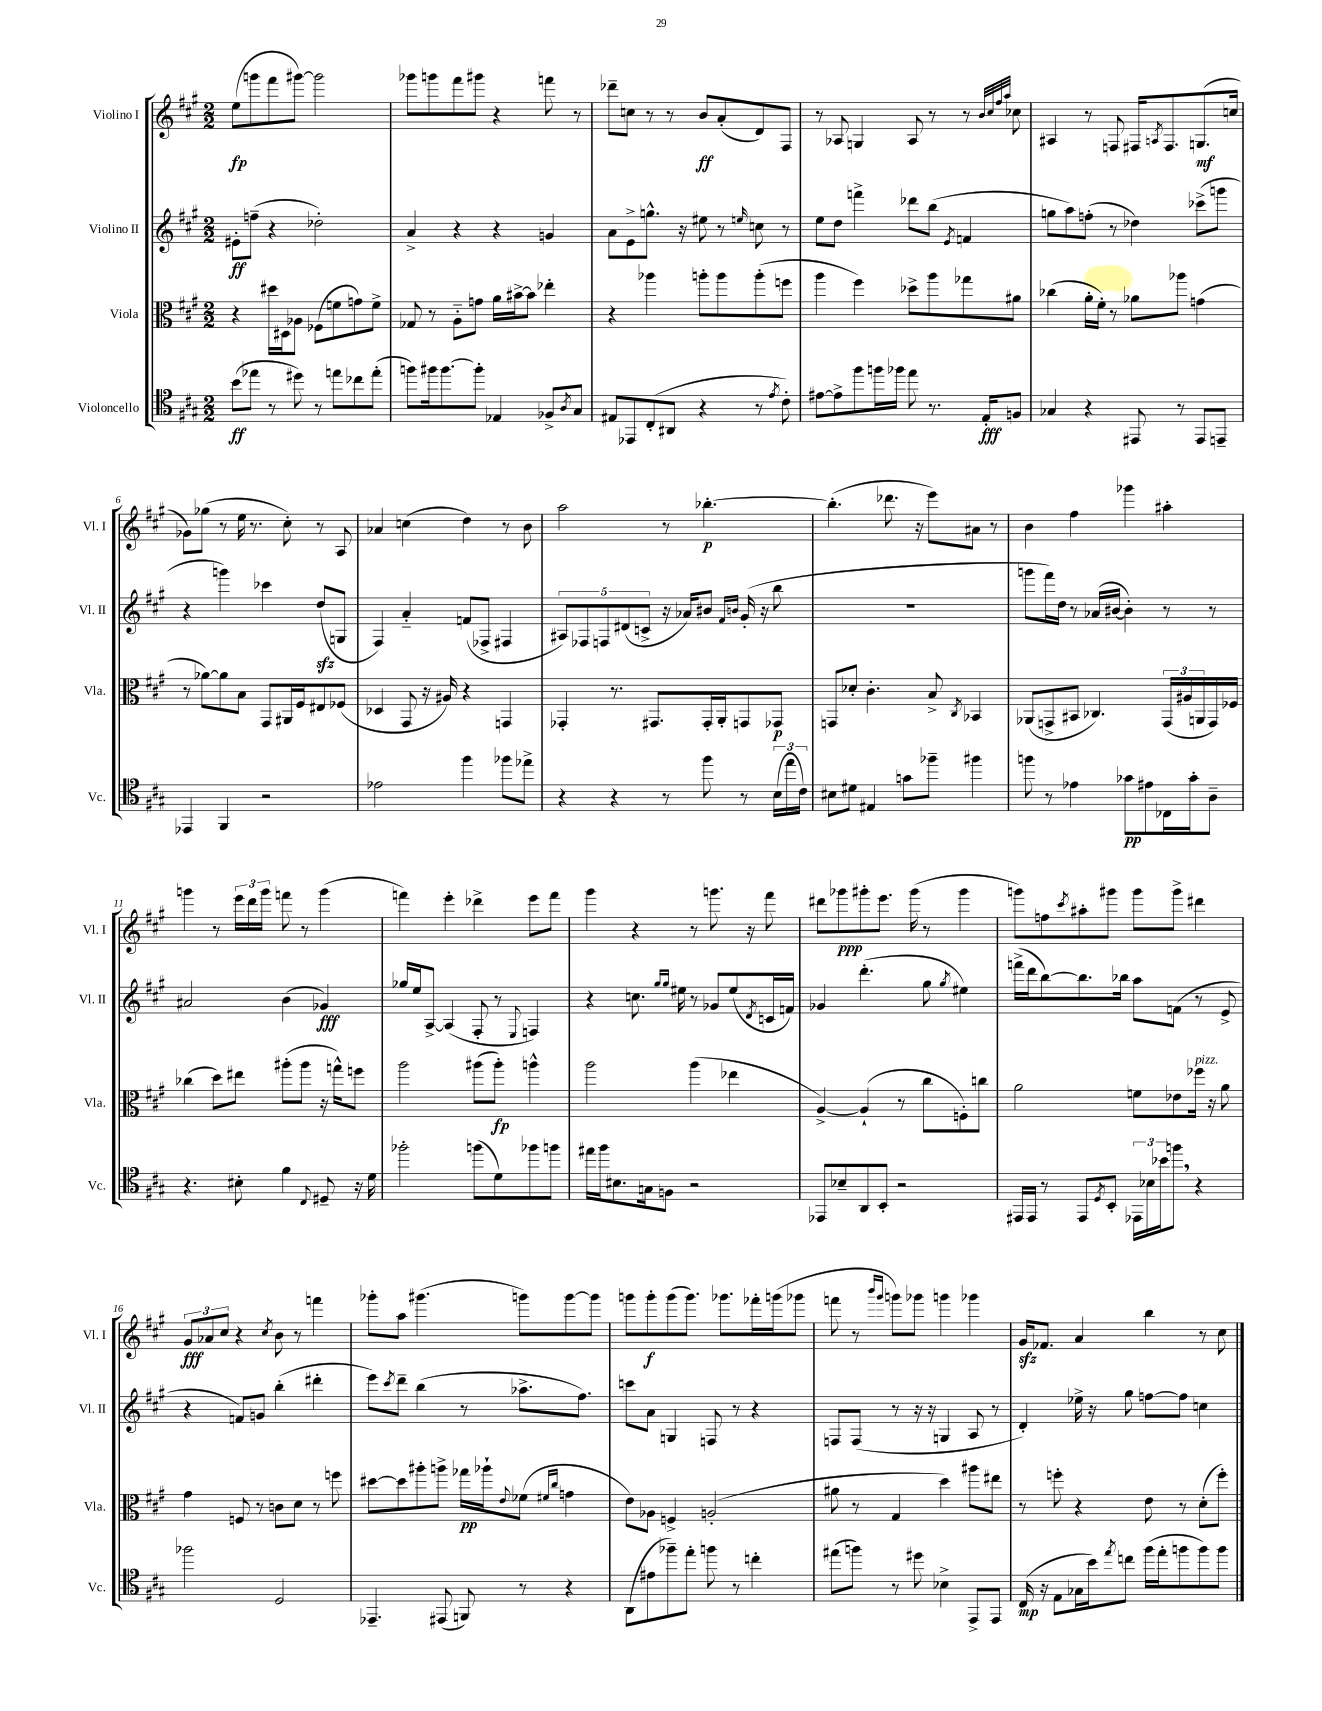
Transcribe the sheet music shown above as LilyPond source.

<<
\new StaffGroup <<
\new Staff = "s0" \with { instrumentName = "Violino I" shortInstrumentName = "Vl. I" } {
    \clef treble \key a \major \numericTimeSignature \time 2/2
    e''8\fp( g'''8 fis'''8 gis'''8~) gis'''2 |
    ges'''8 g'''8 fis'''8 gis'''8 r4 f'''8 r8 |
    des'''8-- c''8 r8 r8 b'8\ff a'8-.( d'8) fis8 |
    r8 aes8 g4 aes8 r8 r8 \grace { b'32 cis''32 fis''32 a''32 } ces''8 |
    ais4 r8 f8 fis16 \acciaccatura { a8 } fis8. g8.\mf( c''16 |
    ges'8) ges''8( r8 e''16 r8. cis''8-.) r8 a8 |
    aes'4 c''4( d''4) r8 b'8 |
    a''2 r8 bes''4.~-.\p |
    bes''4.-.( des'''8. r16 e'''8) ais'8 r8 |
    b'4 fis''4 ges'''4 ais''4-. |
    g'''4 r8 \tuplet 3/2 { e'''16 d'''16 g'''16 } f'''8 r8 g'''4( |
    f'''4) e'''4-. des'''4-> e'''8 f'''8 |
    gis'''4 r4 r8 g'''8. r16 fis'''8 |
    dis'''8 ges'''8\ppp gis'''8-. e'''8. gis'''16( r8 gis'''4 |
    g'''8) f''8 \acciaccatura { cis'''8 } ais''8-. gis'''8 gis'''8 gis'''8-> dis'''4 |
    \tuplet 3/2 { gis'8\fff aes'8 cis''8 } r4 \acciaccatura { cis''8 } b'8 r8 f'''4 |
    ges'''8-. a''8 gis'''4.( g'''8) g'''8~ g'''8 |
    g'''8 g'''8-.\f g'''8( g'''8.) ges'''8. fes'''16-. g'''16( ges'''8 |
    f'''8 r8 \grace { b'''16 gis'''16 } g'''8) ges'''8 g'''4 ges'''4 |
    gis'16\sfz fes'8. a'4 b''4 r8 cis''8 \bar "|." |
}
\new Staff = "s1" \with { instrumentName = "Violino II" shortInstrumentName = "Vl. II" } {
    \clef treble \key a \major \numericTimeSignature \time 2/2
    eis'8-.\ff f''8--( r4 des''2-.) |
    a'4-> r4 r4 g'4 |
    a'8 e'8-> g''8.-^ r16 eis''8 r8 \grace { e''16 } c''8 r8 |
    e''8 d''8 f'''4-> des'''8 b''8( \acciaccatura { e'8 } f'4 |
    g''8 a''8) f''8-.( r8 des''4) ces'''8->( g'''8 |
    r4 g'''4) ces'''4 d''8\sfz( g8 |
    fis4) a'4-_ f'8( fes8-> fis4 |
    \tuplet 5/4 { ais8) fes8 f8 dis'8( c'8-> } r16 aes'16) bis'8 \grace { fis'16 b'16 } gis'16-.( r16 b''8 |
    R1 |
    g'''8 fis'''16) d''16 r8 aes'16( bis'16~ bis'4-.) r8 r8 |
    ais'2 b'4( ges'4\fff) |
    ges''16 e''16 a8~-> a4( fis8-. r8 \appoggiatura { e8 } f4) |
    r4 c''8. \grace { gis''16 gis''16 } eis''16 r8 ges'8 eis''8( \acciaccatura { d'8 } c'16 f'16) |
    ges'4 d'''4.-.( gis''8 \acciaccatura { gis''8 } eis''4) |
    f'''16->( d'''16 b''8~) b''8. bes''16 a''8 f'8( r8 e'8-> |
    r4 f'8) g'8 b''4-.( dis'''4-. |
    e'''8) \acciaccatura { cis'''8 } d'''8-- b''4( r8 aes''8.-> fis''8.) |
    c'''8 a'8 g4 f8 r8 r4 |
    f8 f8( r8 r16 r16 g4 a8 r8 |
    d'4-.) ees''16-> r16 gis''8 f''8~ f''8 c''4 \bar "|." |
}
\new Staff = "s2" \with { instrumentName = "Viola" shortInstrumentName = "Vla." } {
    \clef alto \key a \major \numericTimeSignature \time 2/2
    r4 dis''16 dis16 aes8 fes8( f'8 g'8) f'8-> |
    ges8 r8 a8-_ g'8 a'16 bis'16~-> bis'8 ees''4-. |
    r4 aes''4 a''8-. a''8 a''8-.( f''8 |
    a''4 fis''4) des''8-> a''8 ges''8 ais'8 |
    ces''4( a'16-. fis'16-.) r8 aes'8 aes''8 g'4( |
    r8 aes'8~) aes'8 b8 gis,8 ais,16 fis16 eis8 fes8( |
    des4 gis,8 r16 ais16) r4 g,4 |
    ges,4-. r8. gis,8. gis,16-. a,16-. g,8 ges,8\p |
    g,8 des'8-. cis'4.-. b8-> \acciaccatura { cis8 } bes,4 |
    aes,8( g,8-> bis,8 ces4.) \tuplet 3/2 { g,16( ais16 a,16 } g,16) fes16 |
    ces''4( d''8) eis''8 ais''8-.( ais''8 r16 g''16-^) f''8 |
    a''2 ais''8( ais''8-.\fp) a''4-^ |
    a''2 a''4( ees''4 |
    a4~->) a4-!( r8 cis''8 f8-.) c''8 |
    a'2 f'8 ees'8 fes''16^\markup { \italic "pizz." } r16 a'8 |
    gis'4 f8 r8 c'8 d'8 r8 f''8 |
    dis''8~ dis''8 ais''8-. a''8-> ges''16\pp aes''16-! \appoggiatura { e'8 } fes'8( \grace { fis'16 cis''16 } g'4 |
    e'8) aes8 f4-> a2-.( |
    ais'8 r8 gis4 d''4) ais''8 eis''8 |
    r8 f''8-. r4 e'8 r8 d'8-.( f''8-.) \bar "|." |
}
\new Staff = "s3" \with { instrumentName = "Violoncello" shortInstrumentName = "Vc." } {
    \clef tenor \key a \major \numericTimeSignature \time 2/2
    b'8\ff( ees''8 r8 dis''8) r8 e''8 ces''8 e''8-.( |
    f''8) fis''16 fis''8.~ fis''8-. ees4 fes8-> \acciaccatura { a8 } gis8 |
    eis8 ees,8 cis8-.( ais,8 r4 r8 \acciaccatura { e'8 } cis'8-.) |
    eis'8~ eis'8-> fis''8 f''16 fes''16 e''8 r8. e16-.\fff f8 |
    ges4 r4 eis,8 r8 eis,8 e,8-- |
    ees,4 fis,4 r2 |
    ees'2 fis''4 fes''8 ees''8-> |
    r4 r4 r8 fis''8 r8 \tuplet 3/2 { b16( e''16 cis'16) } |
    bis8 dis'8 eis4 g'8 fes''8-- fis''4 |
    f''8 r8 ees'4 ges'8\pp eis'8 ces16 ges'16-. a8-- |
    r4. bis8-. fis'4 \appoggiatura { cis8 } dis8-- r16 d'16 |
    fes''2-. f''8( d'8) fes''8 f''8 |
    eis''16 fis''16 bis8. g16 f8 r2 |
    ees,8 bes8-- a,8 b,8-. r2 |
    eis,16 eis,16 r8 eis,8 \acciaccatura { d8 } b,8-. \tuplet 3/2 { ees,16 bes16 bes'16 } f''8 \breathe r4 |
    fes''2 d2 |
    ees,4.-- eis,8( f,8) r8 r4 |
    a,8( eis'8 fes''8--) e''8-. f''8 r8 c''4-. |
    eis''8( f''8) r8 dis''8 bes4-> e,8-> e,8 |
    cis16\mp( r16 e8 ges16 b'16) \acciaccatura { e''8 } c''8 fis''16( e''16-. f''8 f''8) f''8 \bar "|." |
}
>>
>>
